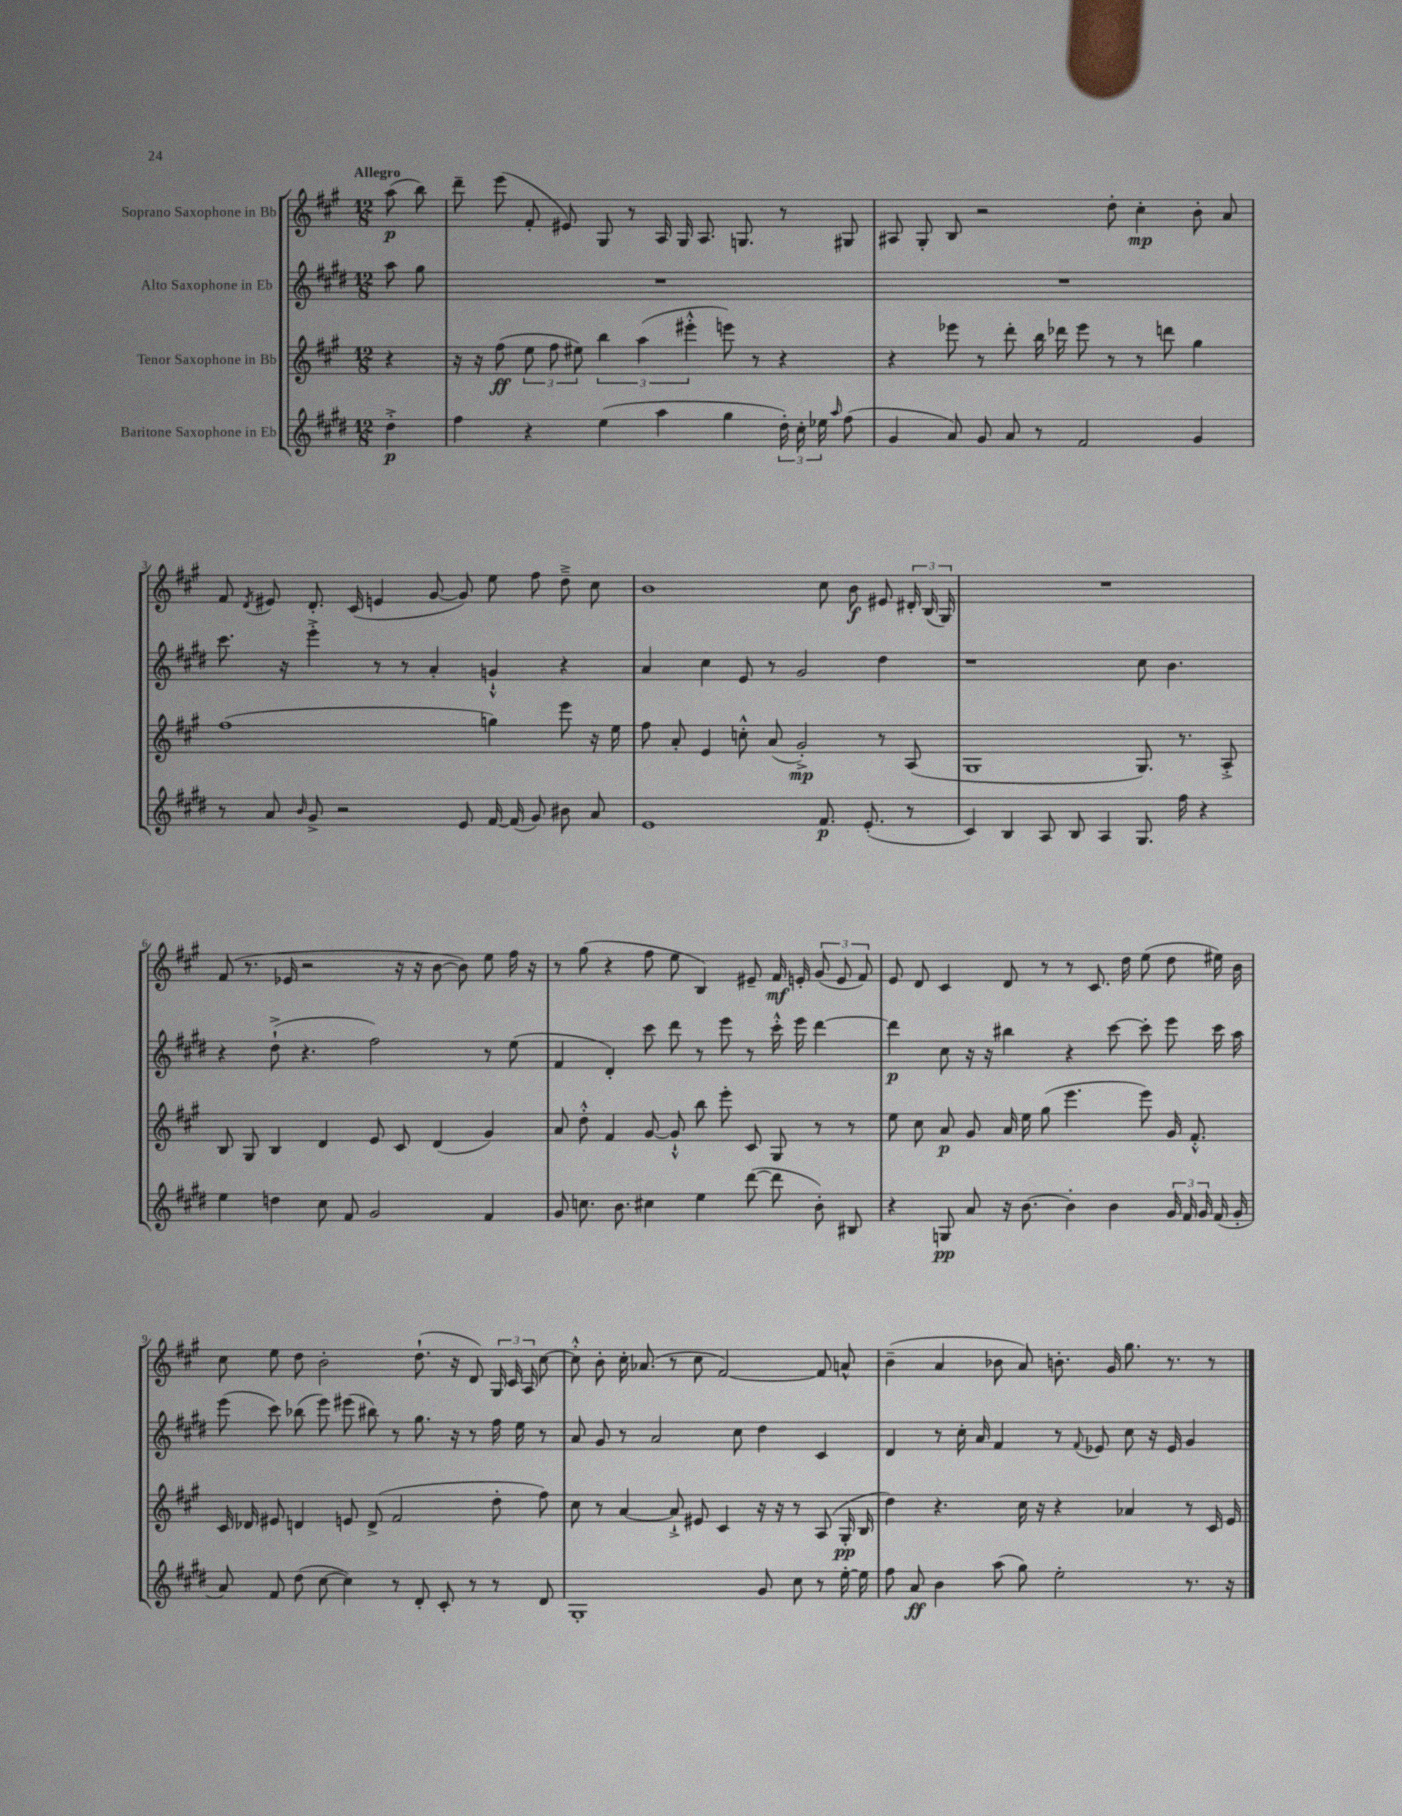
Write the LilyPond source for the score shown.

<<
\new StaffGroup <<
\new Staff = "s0" \with { instrumentName = "Soprano Saxophone in Bb" } {
    \clef treble \key a \major \numericTimeSignature \time 12/8 \partial 4 \tempo "Allegro"
    \autoBeamOff a''8\p( b''8) |
    d'''8-- e'''8( fis'8-. eis'8) gis8 r8 a16 gis16 a8. g8. r8 gis8 |
    ais8 gis8-. b8 r2 d''8-. cis''4-.\mp b'8-. a'8 |
    fis'8 \acciaccatura { d'8 } eis'8 d'8.-. cis'16( e'4 gis'8~ gis'8) e''8 fis''8 d''8---> cis''8 |
    b'1 cis''8 b'8\f eis'8 \tuplet 3/2 { dis'16-. b16( gis16) } |
    R1. |
    fis'8( r8. ees'16 r2 r16 r16 b'8~ b'8) e''8 fis''16 r16 |
    r8 gis''8( r4 fis''8 e''8 b4) eis'8-- fis'16\mf e'16-. \tuplet 3/2 { gis'8( e'8 fis'8) } |
    e'8 d'8 cis'4 d'8 r8 r8 cis'8. d''16 e''8( d''8 eis''16) b'16 |
    cis''8 e''8 d''8 b'2-. d''8.-!( r16 d'8) \tuplet 3/2 { gis16 cis'16 a16 } cis''8~ |
    cis''8-.-^ b'8-. cis''16-. aes'8.( r8 cis''8 fis'2~) fis'8 a'8-^ |
    b'4--( a'4 bes'8 a'8) b'8.-. gis'16 gis''8. r8. r8 \bar "|." |
}
\new Staff = "s1" \with { instrumentName = "Alto Saxophone in Eb" } {
    \clef treble \key e \major \numericTimeSignature \time 12/8 \partial 4
    \autoBeamOff a''8 gis''8 |
    R1. |
    R1. |
    cis'''8. r16 e'''4-.-> r8 r8 a'4-. g'4-!-^ r4 |
    a'4 cis''4 e'8 r8 gis'2 dis''4 |
    r1 cis''8 b'4. |
    r4 dis''8-!->( r4. fis''2) r8 e''8( |
    fis'4 dis'4-.) cis'''8 dis'''8 r8 e'''8 r8 cis'''16-.-^ e'''16 dis'''4~ |
    dis'''4\p cis''8 r16 r16 bis''4 r4 cis'''8~ cis'''8-. e'''8 cis'''16 a''16 |
    e'''8( cis'''8) bes''8( e'''8) eis'''8( bis''8) r8 gis''8. r16 r8 fis''16 e''16 r8 |
    a'8 gis'8 r8 a'2 cis''8 dis''4 cis'4 |
    dis'4 r8 cis''16-. a'16 fis'4 r8 \appoggiatura { fis'8 } ees'8 cis''8 r16 ees'16 gis'4 \bar "|." |
}
\new Staff = "s2" \with { instrumentName = "Tenor Saxophone in Bb" } {
    \clef treble \key a \major \numericTimeSignature \time 12/8 \partial 4
    \autoBeamOff r4 |
    r16 r16 fis''8\ff( \tuplet 3/2 { e''8 fis''8 eis''8) } \tuplet 3/2 { b''4 a''4( eis'''4-.-^ } e'''8) r8 r4 |
    r4 ees'''8 r8 d'''8-. b''16 des'''16 ees'''8 r8 r8 d'''8 gis''4 |
    fis''1( g''4) e'''8 r16 e''16 |
    fis''8 a'8-. e'4 c''8-.-^ a'8( gis'2-.->\mp) r8 a8( |
    gis1 gis8.) r8. a8-.-> |
    b8 gis8 b4 d'4 e'8 cis'8 d'4( gis'4) |
    a'8 d''8-.-^ fis'4 gis'8~ gis'8-!-^ b''8 e'''8-. cis'8 gis8 r8 r8 |
    e''8 cis''8 a'8\p gis'8 a'16 e''16 gis''8( e'''4. e'''8) gis'16 fis'8.-.-^ |
    cis'16 des'16 eis'8 d'4 e'8 d'8->( fis'2 d''8-. fis''8) |
    cis''8 r8 a'4~ a'8-!-> eis'8 cis'4 r16 r16 r8 a8( gis16-.\pp b16 |
    d''4) r4. cis''16 r16 r4 aes'4 r8 cis'16 e'16 \bar "|." |
}
\new Staff = "s3" \with { instrumentName = "Baritone Saxophone in Eb" } {
    \clef treble \key e \major \numericTimeSignature \time 12/8 \partial 4
    \autoBeamOff dis''4-.->\p |
    fis''4 r4 e''4( a''4 gis''4 \tuplet 3/2 { dis''16-.) cis''16-. ees''16 } \grace { a''16 } fis''8( |
    gis'4 a'8) gis'8 a'8 r8 fis'2 gis'4 |
    r8 a'8 \grace { b'16 } gis'8-> r2 e'8 fis'16~ fis'16( gis'8) bis'8 a'8 |
    e'1 fis'8.\p e'8.-.( r8 |
    cis'4) b4 a8 b8 a4 gis8. fis''16 r4 |
    e''4 d''4 cis''8 fis'8 gis'2 fis'4 |
    gis'8 c''8. b'8. cis''4 e''4 dis'''8~( dis'''8 b'8-.) bis8 |
    r4 g8\pp a'8 r16 b'8.~ b'4-. b'4 \tuplet 3/2 { gis'16 fis'16 gis'16 } fis'16( gis'16-. |
    a'8) fis'8 dis''8( cis''8~ cis''4) r8 dis'8-. cis'8-. r8 r8 dis'8 |
    gis1-. gis'8 cis''8 r8 e''16~-. e''16 |
    fis''8 a'8\ff b'4 a''8( gis''8) e''2-. r8. r16 \bar "|." |
}
>>
>>
